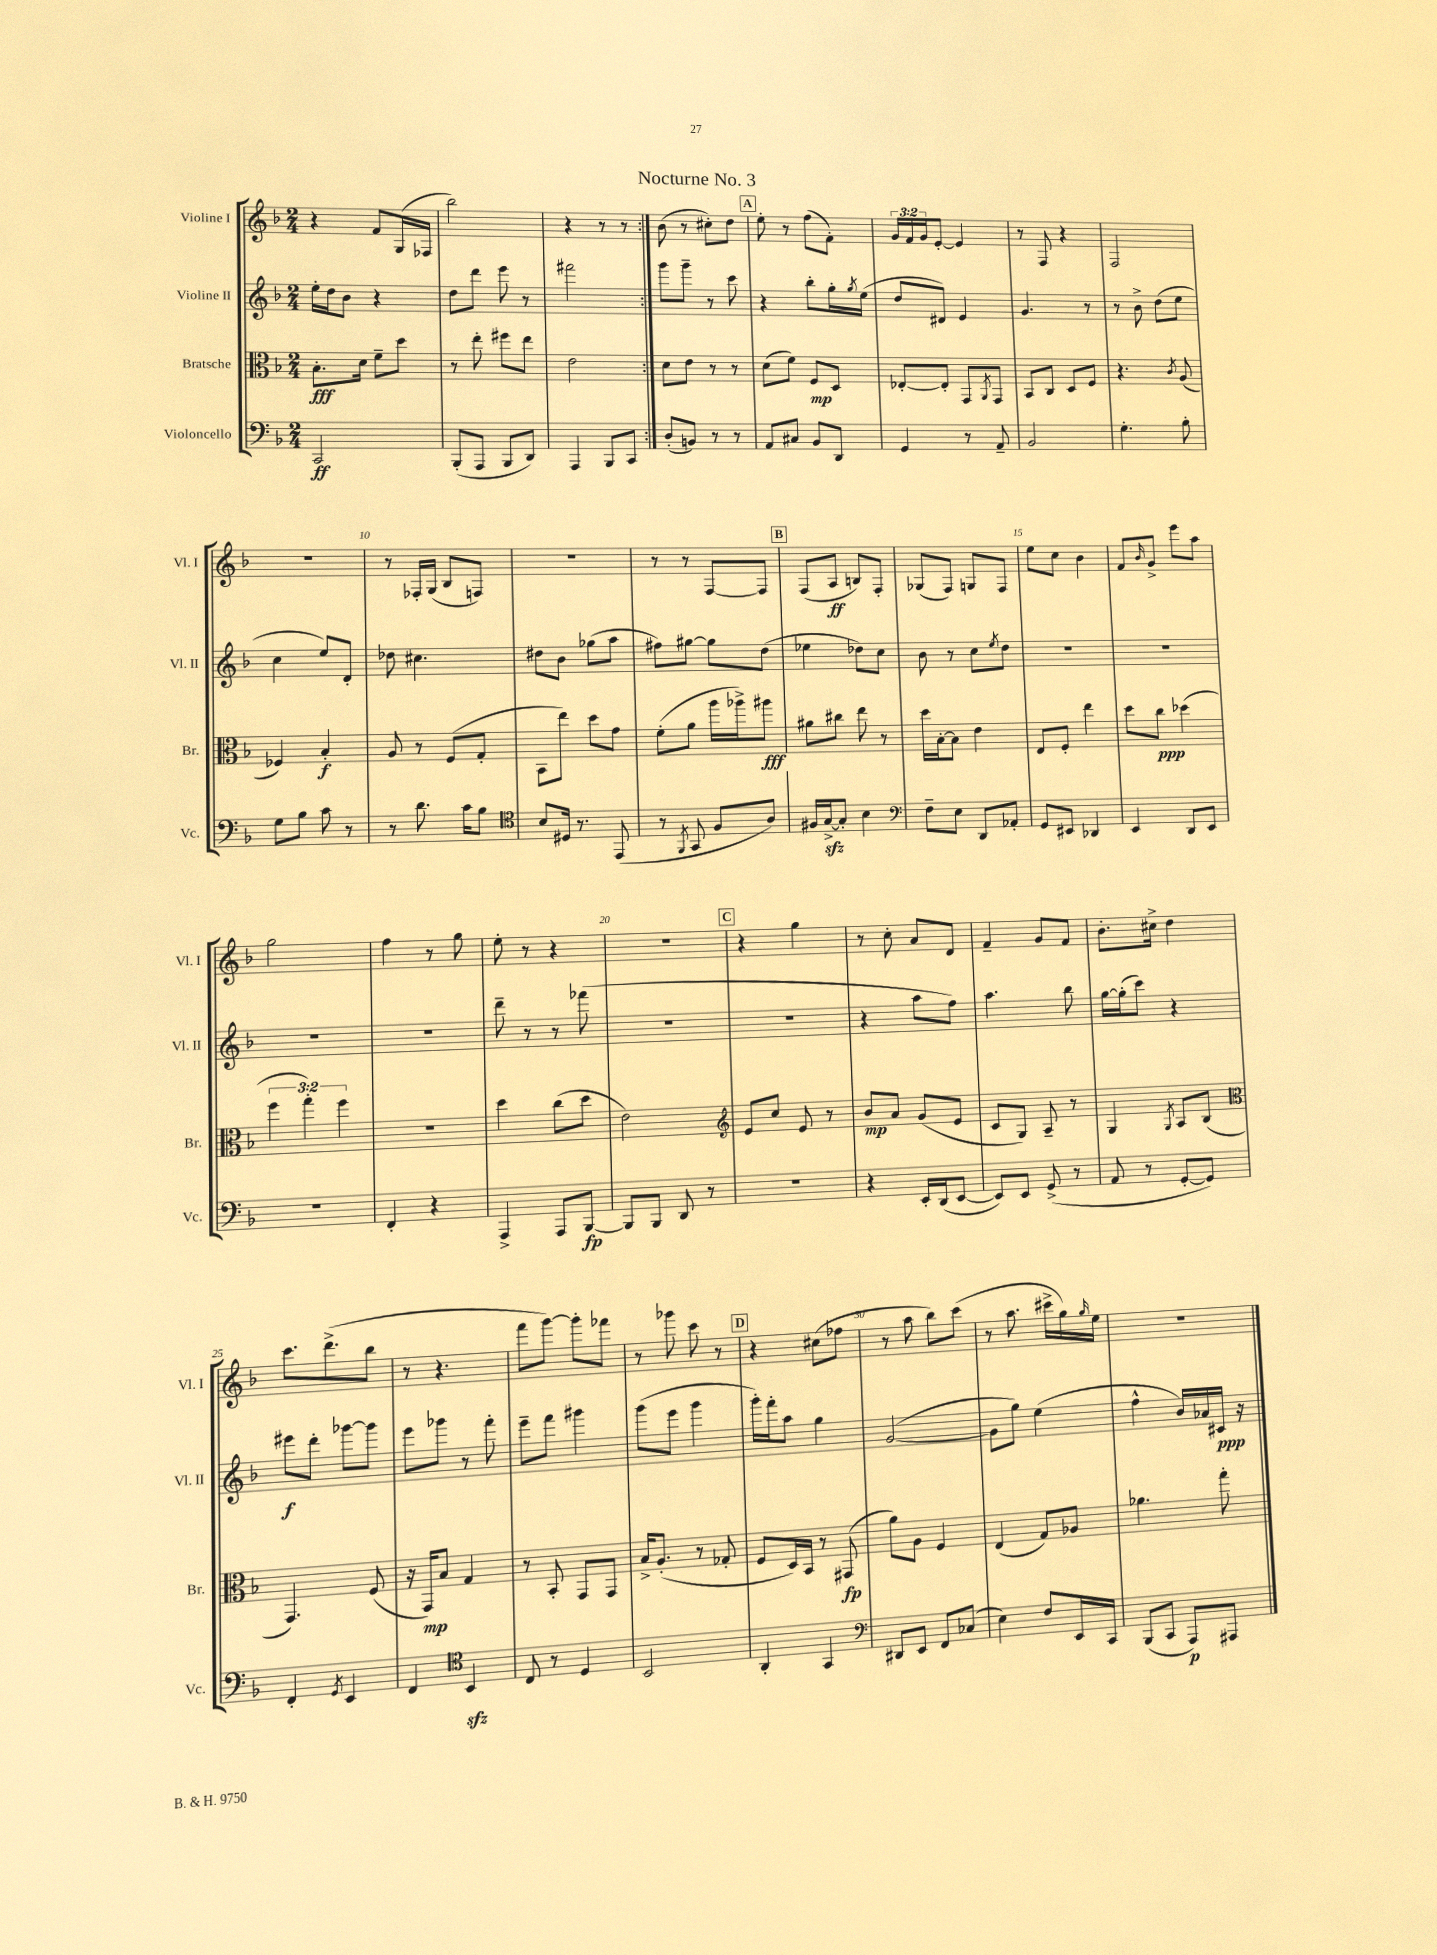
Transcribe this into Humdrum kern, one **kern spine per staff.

**kern	**kern	**kern	**kern
*staff4	*staff3	*staff2	*staff1
*clefF4	*clefC3	*clefG2	*clefG2
*k[b-]	*k[b-]	*k[b-]	*k[b-]
*M2/4	*M2/4	*M2/4	*M2/4
2CC/	8.B-'\L	16ee'\LL	4r
.	.	16dd\J	.
.	.	8b-\J	.
.	16d\Jk	.	.
.	8f~\L	4r	8f/L
.	8dd\J	.	(16G/L
.	.	.	16F-/JJ
=	=	=	=
(8BBB-'/L	8r	8dd\L	2bb-\)
8AAA/J	8ee'\	8ddd\J	.
8BBB-/L	8ff#\L	8eee\	.
8DD/J)	8ee\J	8r	.
=	=	=	=
4AAA/	2e\	2fff#\	4r
8BBB-/L	.	.	8r
8CC/J	.	.	8r
=:|!	=:|!	=:|!	=:|!
(8D'/L	8d\L	8ggg\L	(8b-\
8BB/J)	8e\J	8ggg~\J	8r
8r	8r	8r	8cc#'\L)
8r	8r	8ccc\	8dd\J
=	=	=	=
8AA/L	(8d\L	4r	8ee'\
8C#/J	8f\J)	.	8r
8BB-/L	8F/L	8bb-'\L	(8ff\L
8DD/J	8D/J	16gg'\L	8f'\J)
.	.	8qgg/	.
.	.	(16ee\JJ	.
=	=	=	=
4GG/	[8E-'/L	8dd/L	24g/LL
.	.	.	24f/
.	.	.	24g/J
.	8E-'/]J	8d#/J)	[8e'/J
8r	8GG/L	4e/	4e/]
.	8qAA/	.	.
8AA~/	8GG/J	.	.
=	=	=	=
2BB-/	8BB-/L	4.g/	8r
.	8C/J	.	8F/
.	8D/L	.	4r
.	8F/J	8r	.
=	=	=	=
4.G'\	4.r	8r	2F/
.	.	8b-^\	.
.	.	(8dd\L	.
.	8qc/	.	.
8B-'\	(8A/	8ee\J	.
=	=	=	=
8G\L	4F-/)	4cc\	2r
8B-\J	.	.	.
8c\	4B-'/	8ee/L)	.
8r	.	8d'/J	.
=	=	=	=
8r	8A/	8dd-\	8r
8.d\	8r	4.cc#\	16F-'/LL
.	.	.	(16G/JJ
.	(8F/L	.	8B-/L
16c\LK	.	.	.
8B-\J	8G'/J	.	8F/J)
=	=	=	=
*clefC4	*	*	*
8B-/L	8BB-\L	8dd#\L	2r
16D#/Jk	8ee\J)	8b-\J	.
8.r	.	.	.
.	8dd\L	(8gg-\L	.
(8EE/	8g\J	8aa\J	.
=	=	=	=
8r	(8f'\L	8ff#\L)	8r
8qFF/	.	.	.
8GG/	8a\J	[8gg#\J	8r
8F/L	16aa\LL	8gg#\]L	[8F/L
.	16aa-^\J)	.	.
8A/J)	8aa#\J	(8dd\J	8F/]J
=	=	=	=
16F#/LL	8a#\L	4ee-\	(8F/L
[16G^/J	.	.	.
8G'/]J	8cc#\J	.	8A/J
4B-\	8ee\	8dd-\L)	8B/L)
.	8r	8cc\J	8F'/J
=	=	=	=
*clefF4	*	*	*
8F~\L	16dd\LL	8b-\	(8G-/L
.	[16B-'\J	.	.
8E\J	8B-\]J	8r	8F/J)
8DD/L	4e\	8cc\L	8G/L
.	.	8qee/	.
8AA-'/J	.	8dd\J	8F/J
=	=	=	=
8GG/L	8E/L	2r	8ee\L
8EE#/J	8F'/J	.	8cc\J
4DD-/	4ee\	.	4b-\
=	=	=	=
4EE/	8dd\L	2r	8f/L
.	.	.	16qqb-/
.	8cc\J	.	8g^/J
8DD/L	(4dd-\	.	8eee\L
8EE/J	.	.	8aa\J
=	=	=	=
2r	6ff\	2r	2gg\
.	6gg'\)	.	.
.	6ff\	.	.
=	=	=	=
4FF'/	2r	2r	4ff\
4r	.	.	8r
.	.	.	8gg\
=	=	=	=
4AAA^/	4dd\	8ddd~\	8ee'\
.	.	8r	8r
8AAA/L	(8cc\L	8r	4r
[8BBB-/J	8dd\J	(8fff-\	.
=	=	=	=
8BBB-/]L	2e\)	2r	2r
8BBB-/J	.	.	.
8DD/	.	.	.
8r	.	.	.
=	=	=	=
*	*clefG2	*	*
2r	8e/L	2r	4r
.	8cc/J	.	.
.	8e/	.	4gg\
.	8r	.	.
=	=	=	=
4r	8b-/L	4r	8r
.	8a/J	.	8cc'\
16EE'/LL	(8g/L	8aa\L	8a/L
(16DD/J	.	.	.
[8EE/J	8e/J	8ff\J)	8d/J
=	=	=	=
8EE/]L)	8c/L	4.aa\	4f~/
8EE/J	8G/J)	.	.
(8GG^/	8A~/	.	8g/L
8r	8r	8bb-\	8f/J
=	=	=	=
8AA/	4G/	[16gg\LL	8.b-'\L
.	.	(16gg'\]J	.
8r	.	8ccc\J)	.
.	.	.	16cc#^\Jk
.	8qG/	.	.
[8GG'/L	8A/L	4r	4dd\
8GG/]J)	(8B-/J	.	.
=	=	=	=
*	*clefC3	*	*
4FF'/	4.GG/)	8eee#\L	8.ccc\L
.	.	8ddd'\J	.
.	.	.	(8.ddd^\
8qGG/	.	.	.
4EE/	.	[8ggg-\L	.
.	(8F/	8ggg-\]J	8bb-\J
=	=	=	=
4FF/	16r	8eee\L	8r
.	16GG/LK)	.	.
.	8B-/J	8ggg-\J	4.r
*clefC4	*	*	*
4BB-/	4G/	8r	.
.	.	8fff'\	.
=	=	=	=
8C/	8r	8eee~\L	8fff\L
8r	8BB-'/	8fff\J	[8ggg\J)
4D/	8GG/L	4ggg#\	8ggg'\]L
.	8GG/J	.	8fff-\J
=	=	=	=
2BB-/	16B-^/LK	(8ggg\L	8r
.	(8.A'/J	.	.
.	.	8eee\J	8ggg-\
.	8r	4ggg\	8ccc\
.	8G-'/	.	8r
=	=	=	=
4AA'/	8F/L	16ggg'\LL)	4r
.	.	16fff'\J	.
.	16D/L)	8aa\J	.
.	16BB-/JJ	.	.
4GG/	8r	4gg\	(8cc#\L
.	(8GG#/	.	8ff-\J
=	=	=	=
*clefF4	*	*	*
8DD#/L	8a\L)	([2g/	8r
8EE/J	8A\J	.	8aa\
8FF/L	4F/	.	8bb-\L)
(8C-/J	.	.	(8ccc\J
=	=	=	=
4E\)	(4E/	8g\]L	8r
.	.	8gg\J)	8.aa\
8F/L	8G/L)	(4ee\	.
.	.	.	16ccc#^\LL
16EE/L	8A-/J	.	16gg\)
.	.	.	16qqgg/
16CC/JJ	.	.	16ee\JJ
=	=	=	=
(8BBB-/L	4.a-\	4ff^^\	2r
8CC/J	.	.	.
8AAA/L)	.	16b-/LL)	.
.	.	16a-/	.
8AAA#/J	8gg'\	16c#/JJ	.
.	.	16r	.
==	==	==	==
*-	*-	*-	*-
